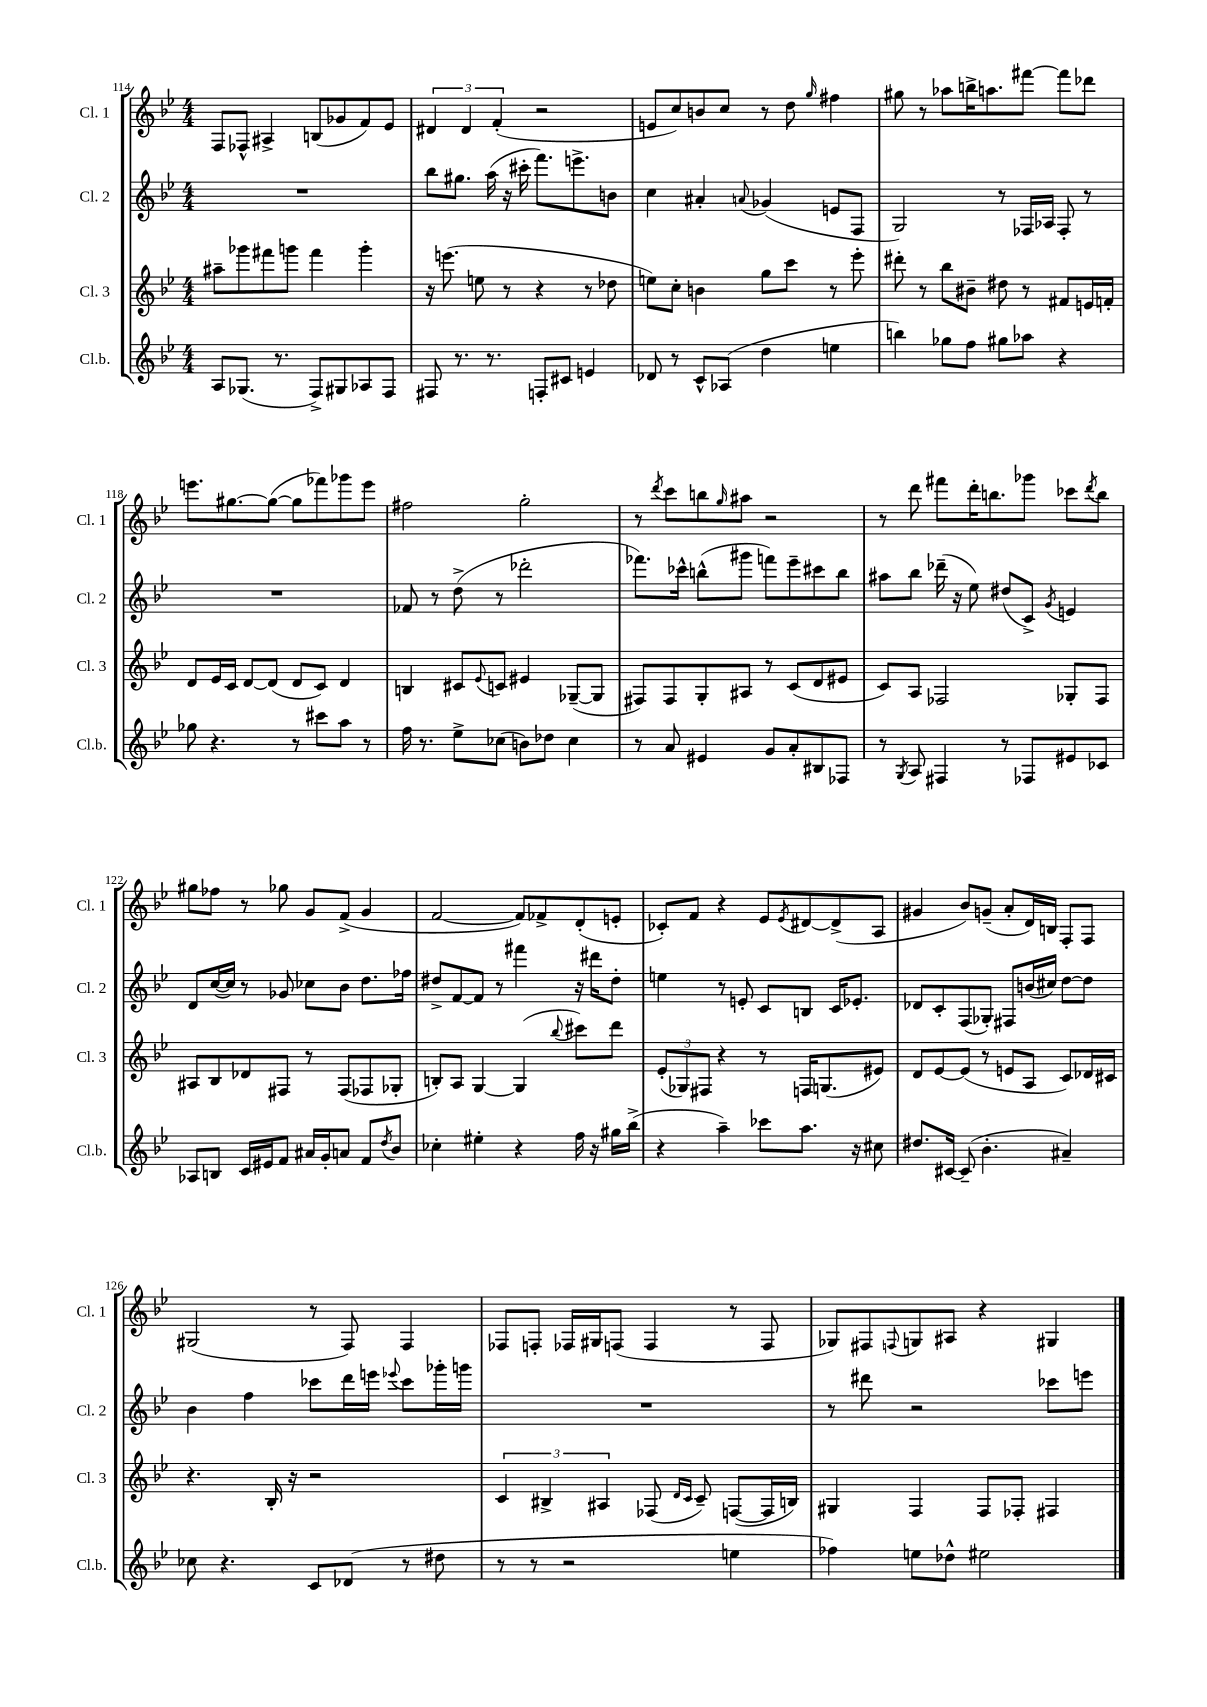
<<
\new StaffGroup <<
\new Staff = "s0" \with { instrumentName = "Cl. 1" shortInstrumentName = "Cl. 1" } {
    \clef treble \key bes \major \numericTimeSignature \time 4/4
    f8 fes8-^ ais4-> b8( ges'8 f'8) ees'8 |
    \tuplet 3/2 { dis'4 dis'4 f'4-.( } r2 |
    e'8 c''8) b'8 c''8 r8 d''8 \grace { g''16 } fis''4 |
    gis''8 r8 aes''8 b''16-> a''8. fis'''8~ fis'''8 des'''8 |
    e'''8. gis''8.~ gis''8~( gis''8 fes'''8) ges'''8 e'''8 |
    fis''2 g''2-. |
    r8 \acciaccatura { d'''8 } c'''8 b''8 \grace { g''16 } ais''8 r2 |
    r8 d'''8 fis'''8 d'''16-. b''8. ges'''8 ces'''8 \acciaccatura { d'''8 } b''8 |
    gis''8 fes''8 r8 ges''8 g'8 f'8->( g'4 |
    f'2~ f'8) fes'8-> d'8-.( e'8-. |
    ces'8-.) f'8 r4 ees'8 \acciaccatura { ees'8 } dis'8~ dis'8->( a8 |
    gis'4 bes'8) g'8--( a'8-. d'16) b16 f8-. f8 |
    gis2( r8 f8) f4 |
    fes8 f8-. fes16 gis16 f8( f4 r8 f8 |
    ges8) fis8 \appoggiatura { f8 } g8 ais8 r4 gis4 \bar "|." |
}
\new Staff = "s1" \with { instrumentName = "Cl. 2" shortInstrumentName = "Cl. 2" } {
    \clef treble \key bes \major \numericTimeSignature \time 4/4
    R1 |
    bes''8 gis''8. a''16( r16 cis'''16-. f'''8.) e'''8.-> b'8 |
    c''4 ais'4-. \appoggiatura { a'8 } ges'4( e'8 f8 |
    g2) r8 fes16 aes16 fes8-. r8 |
    R1 |
    fes'8 r8 d''8->( r8 des'''2-. |
    fes'''8.) ces'''16-^ b''8-^( gis'''8 f'''8) ees'''8-- cis'''8 b''8 |
    ais''8 bes''8 des'''16--( r16 ees''8) dis''8( c'8->) \acciaccatura { g'8 } e'4 |
    d'8 c''16~( c''16) r8 ges'8 ces''8 bes'8 d''8. fes''16 |
    dis''8-> f'8~ f'8 r8 fis'''4 r16 dis'''16 dis''8-. |
    e''4 r8 e'8-. c'8 b8 c'16 ees'8.-. |
    des'8 c'8-. f8( ges8-.) fis8 b'16( cis''16) d''8~ d''8 |
    bes'4 f''4 ces'''8 d'''16 e'''16 \appoggiatura { ees'''8 } ces'''8 ges'''16-. g'''16 |
    R1 |
    r8 dis'''8 r2 ces'''8 e'''8 \bar "|." |
}
\new Staff = "s2" \with { instrumentName = "Cl. 3" shortInstrumentName = "Cl. 3" } {
    \clef treble \key bes \major \numericTimeSignature \time 4/4
    ais''8-- ges'''8 fis'''8 g'''8 fis'''4 g'''4-. |
    r16 e'''8.( e''8 r8 r4 r8 des''8 |
    e''8) c''8-. b'4 g''8 c'''8 r8 ees'''8-. |
    dis'''8-. r8 bes''8 bis'8-- dis''8 r8 fis'8 e'16 f'16-. |
    d'8 ees'16 c'16 d'8~ d'8( d'8 c'8) d'4 |
    b4 cis'8 \appoggiatura { ees'8 } c'8 eis'4 ges8~--( ges8 |
    fis8) fis8 g8-. ais8 r8 c'8( d'8 eis'8 |
    c'8) a8 fes2 ges8-. fes8 |
    ais8 bes8 des'8 fis8 r8 fis8( fes8 ges8-. |
    b8-.) a8 g4~ g4( \appoggiatura { bes''8 } cis'''8) d'''8 |
    \tuplet 3/2 { ees'8-.( ges8) fis8 } r4 r8 f16 g8.( eis'8) |
    d'8 ees'8~ ees'8( r8 e'8 a8 c'8) des'16 cis'16 |
    r4. bes16-. r16 r2 |
    \tuplet 3/2 { c'4 bis4-> ais4 } fes8( \grace { d'16 c'16 } c'8--) f8~( f16 b16) |
    gis4 f4 f8 fes8-. fis4 \bar "|." |
}
\new Staff = "s3" \with { instrumentName = "Cl.b." shortInstrumentName = "Cl.b." } {
    \clef treble \key bes \major \numericTimeSignature \time 4/4
    a8 ges8.( r8. f8->) gis8 aes8 f8 |
    fis8 r8. r8. f8-. cis'8 e'4 |
    des'8 r8 c'8-^ aes8( d''4 e''4 |
    b''4) ges''8 f''8 gis''8 aes''8 r4 |
    ges''8 r4. r8 cis'''8 a''8 r8 |
    f''16 r8. ees''8-> ces''8( b'8) des''8 ces''4 |
    r8 a'8 eis'4 g'8 a'8-. bis8 fes8 |
    r8 \acciaccatura { g8 } a8 fis4 r8 fes8 eis'8 ces'8 |
    aes8 b8 c'16 eis'16 f'8 ais'16 g'16-. a'8 f'8 \acciaccatura { d''8 } bes'8 |
    ces''4-. eis''4-. r4 f''16 r16 gis''16 bes''16->( |
    r4 a''4--) ces'''8 a''8. r16 cis''8 |
    dis''8. cis'16~ cis'8--( bes'4.-. ais'4--) |
    ces''8 r4. c'8 des'8( r8 dis''8 |
    r8 r8 r2 e''4 |
    fes''4) e''8 des''8-^ eis''2 \bar "|." |
}
>>
>>
\layout { \context { \Score currentBarNumber = #114 } }
